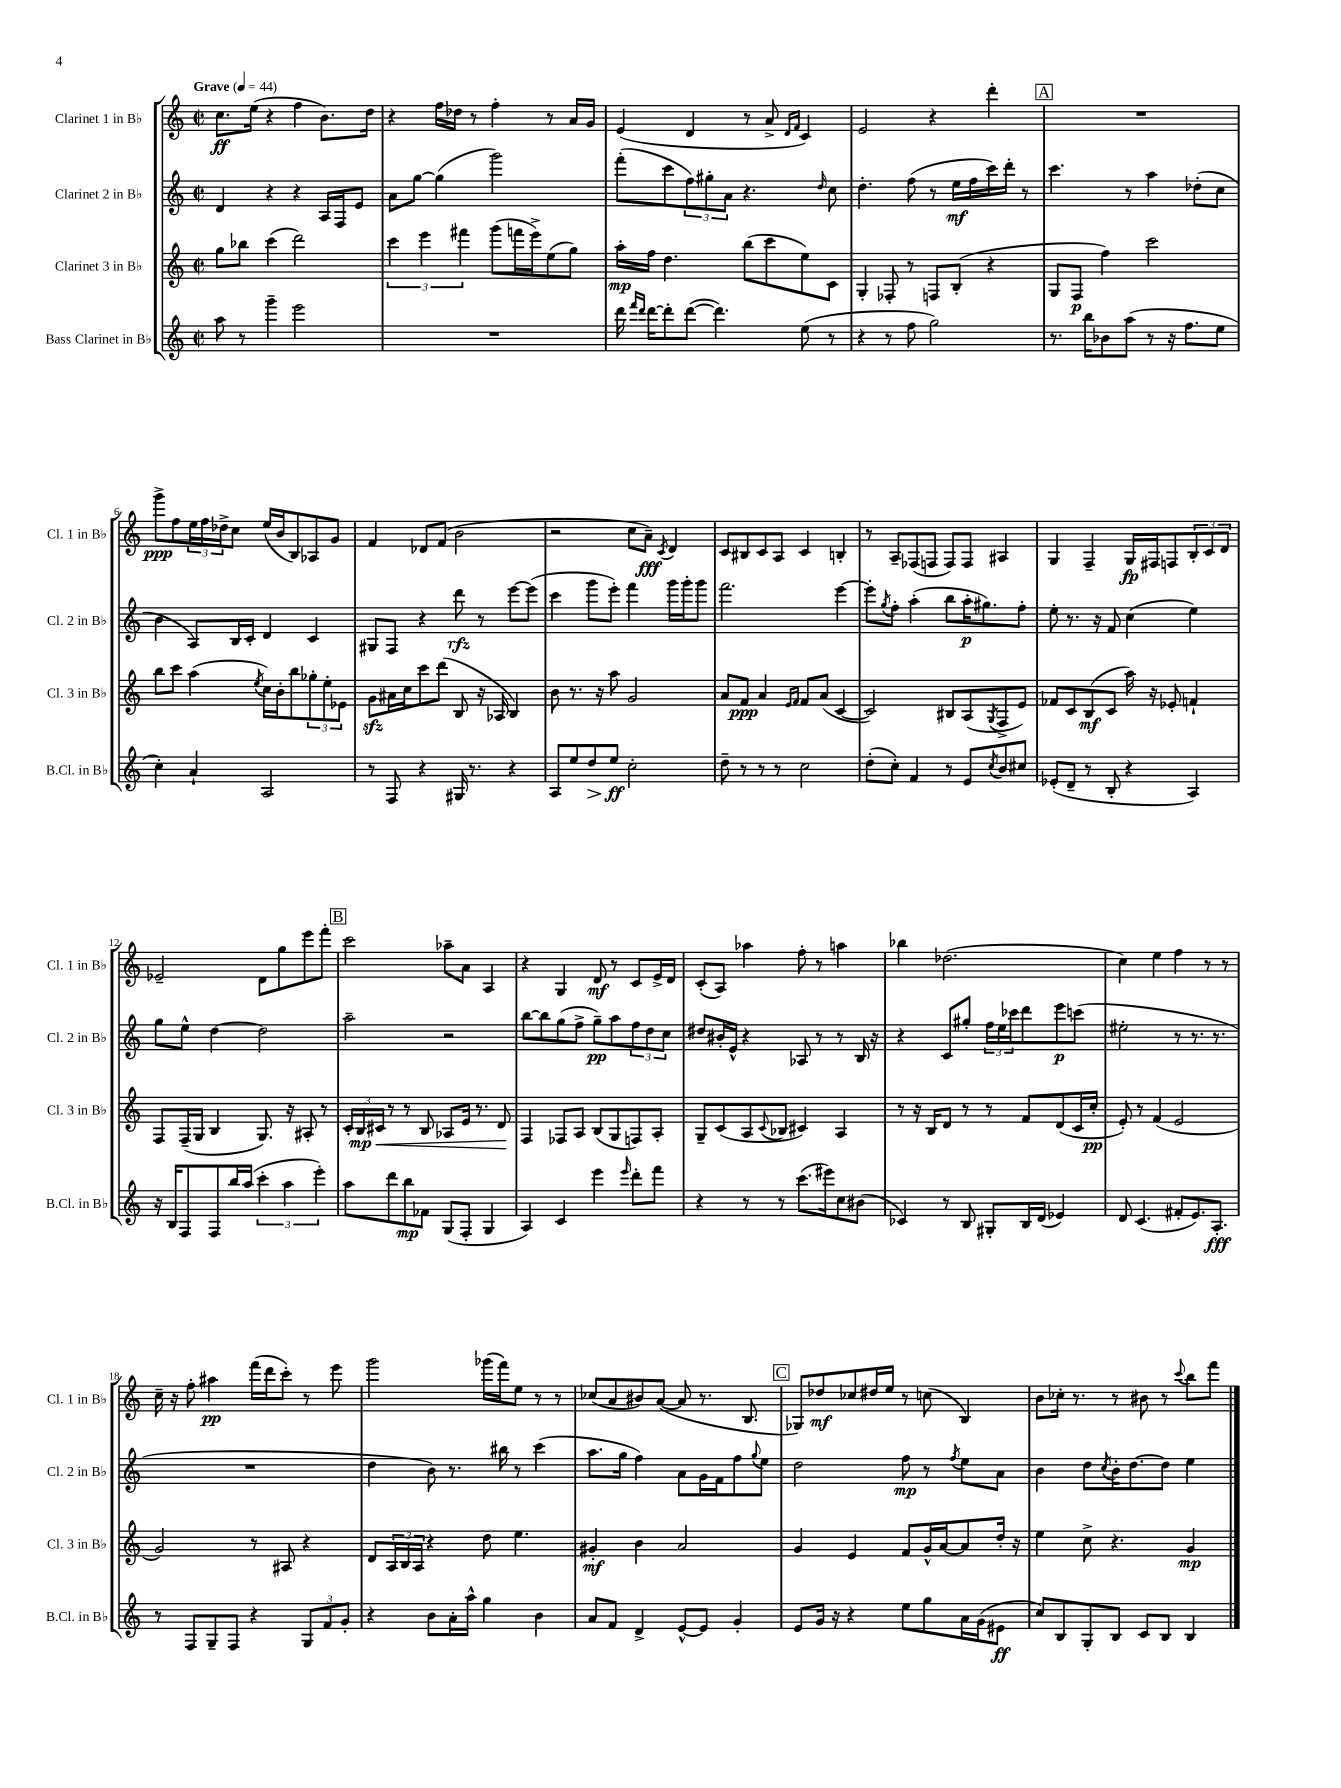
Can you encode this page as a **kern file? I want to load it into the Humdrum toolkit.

**kern	**kern	**kern	**kern
*staff4	*staff3	*staff2	*staff1
*clefG2	*clefG2	*clefG2	*clefG2
*k[]	*k[]	*k[]	*k[]
*M2/2	*M2/2	*M2/2	*M2/2
*met(c|)	*met(c|)	*met(c|)	*met(c|)
*MM44	*MM44	*MM44	*MM44
8aa	8gg	4d	8.cc
8r	8bb-	.	.
.	.	.	(16ee
4ggg~	(4ccc	4r	4r
2eee	2ddd)	4r	4ff
.	.	16A	8.b)
.	.	16F	.
.	.	8e	.
.	.	.	16dd
=	=	=	=
1r	6ccc	8a	4r
.	.	[8gg	.
.	6eee	.	.
.	.	(4gg]	16ff
.	.	.	16dd-
.	6fff#	.	.
.	.	.	8r
.	(8ggg	2ggg)	4ff'
.	16fff	.	.
.	16eee^)	.	.
.	(8ee	.	8r
.	8gg)	.	16a
.	.	.	16g
=	=	=	=
16ddd	16aa'	(8fff'	(4e
16qqfff	.	.	.
16qqddd	.	.	.
[16ddd	16ff	.	.
8ddd']	4.dd	8ccc	.
([8ddd	.	12ff)	4d
.	.	12gg#'	.
4.ddd])	.	.	.
.	.	12a	.
.	(8bb	4.r	8r
.	8ccc	.	8a^
.	.	.	16qqd
.	.	.	16qqf
(8ee	8ee)	.	4c)
.	.	16qqdd	.
8r	8c	8cc	.
=	=	=	=
4r	4G'	4.dd'	2e
8r	8F-'	.	.
8ff	8r	(8ff	.
2gg)	8F	8r	4r
.	(8B'	16ee	.
.	.	16ff	.
.	4r	16ccc)	4ddd'
.	.	16ddd'	.
.	.	8r	.
=	=	=	=
8.r	8G	4.ccc	1r
.	8F	.	.
16bb	.	.	.
8b-	4ff)	.	.
(8aa	.	8r	.
8r	2ccc	4aa	.
16r	.	.	.
8.ff	.	.	.
.	.	(8dd-'	.
8ee	.	8cc	.
=	=	=	=
4cc')	8bb	4b	8ggg^
.	8ccc	.	8ff
4a`	(4aa	8A)	24ee
.	.	.	24ff
.	.	.	24dd-^
.	.	16B	8cc
.	.	16c'	.
.	8qee	.	.
2A	16cc)	4d	(16ee
.	16b'	.	16b
.	8bb	.	8B)
.	12gg-'	4c	8A-
.	12ee'	.	.
.	.	.	8g
.	12e-	.	.
=	=	=	=
8r	8g	8G#	4f
8F	16a#	8F	.
.	16cc	.	.
4r	8ccc	4r	8d-
.	(8ddd	.	(8f
16G#	8B	8ddd	2b
8.r	.	.	.
.	16r	8r	.
.	16A-	.	.
4r	4B)	[8eee	.
.	.	(8eee]	.
=	=	=	=
8A	8b	4ccc	2r
8ee	8.r	.	.
8dd	.	8ggg	.
.	16r	.	.
8ee	8aa	8eee')	.
2cc'	2g	4fff	8cc
.	.	.	8a~)
.	.	.	8qc
.	.	16ggg	4d
.	.	16ggg'	.
.	.	8ggg	.
=	=	=	=
8dd~	8a	2.fff	8c
8r	8f	.	8B#
8r	4a	.	8c
8r	.	.	8A
.	16qqe	.	.
.	16qqf	.	.
2cc	8f	.	4c
.	(8a	.	.
.	[4c	[4eee	4B'
=	=	=	=
(8dd'	2c])	8eee']	8r
.	.	8qgg	.
8cc')	.	8ff'	8A~
4f	.	(4aa'	(8F-
.	.	.	8F
8r	8B#	8bb	8F)
8e	(8A	16aa'	8F
.	.	8.gg#)	.
8qcc	8qG	.	.
8b	8F^	.	4A#
8cc#	8e)	8ff'	.
=	=	=	=
(8e-'	8f-	8ee'	4G
8d~	8c	8.r	.
8r	(8B	.	4F~
.	.	16r	.
8B'	8c	8f	.
4r	16aa)	(4cc	16G
.	16r	.	16F#
.	8e-'	.	8F
4A)	4f`	4ee)	12B'
.	.	.	12c
.	.	.	12d
=	=	=	=
16r	8F	8gg	2e-~
16B	.	.	.
8F	(16F~	8ee^^	.
.	16G	.	.
8F	4B	[4dd	.
16bb	.	.	.
(16aa	.	.	.
6ccc'	8.G)	2dd]	8d
.	.	.	8gg
6aa	.	.	.
.	16r	.	.
.	8A#'	.	8eee
6eee')	.	.	.
.	8r	.	8fff'
=	=	=	=
8aa	24c'	2aa~	2ccc
.	24B	.	.
.	24c#	.	.
8ddd	8r	.	.
8bb	8r	.	.
8f-	8B	.	.
(8G	8A-	2r	8aa-~
8F'	16e	.	8a
.	8.r	.	.
4G	.	.	4A
.	8d	.	.
=	=	=	=
4A)	4F	[8bb	4r
.	.	8bb]	.
4c	8F-	(8gg	4G
.	8A	8ff^	.
4eee	(8B	8gg~)	8d
.	8G	8aa	8r
16qqeee	.	.	.
8ddd'	8F)	12ff	8c
.	.	12dd	.
8fff	8A'	.	16e^
.	.	12cc	.
.	.	.	16d
=	=	=	=
4r	8G~	8dd#	(8c'
.	(8c	16b#'	8A)
.	.	16e^^	.
8r	8A	4r	4aa-
.	8qqc	.	.
8r	8B-	.	.
(8.ccc	4c#)	8A-	8ff'
.	.	8r	8r
16eee#)	.	.	.
8cc	4A	8r	4aa
(8b#	.	16B	.
.	.	16r	.
=	=	=	=
4c-)	8r	4r	4bb-
.	16r	.	.
.	16B	.	.
8r	8d	8c	(2.dd-
8B	8r	8gg#'	.
8G#'	8r	24ff	.
.	.	24ee	.
.	.	24ccc-	.
16B	8f	8ddd	.
(16d	.	.	.
4e-)	(8d	8eee	.
.	16c	(8ccc	.
.	16cc'	.	.
=	=	=	=
8d	8e')	2ee#'	4cc)
(4.c	8r	.	.
.	(4f	.	4ee
8f#'	2e	8r	4ff
8.e)	.	8.r	.
.	.	.	8r
8.A'	.	8.r	.
.	.	.	8r
=	=	=	=
8r	2g)	1r	16cc~
.	.	.	16r
8F	.	.	8ff'
8G~	.	.	4aa#
8F	.	.	.
4r	8r	.	(16fff
.	.	.	16ddd
.	8A#	.	8ccc')
12G	4r	.	8r
12f	.	.	.
.	.	.	8eee
12g'	.	.	.
=	=	=	=
4r	8d	4dd	2ggg
.	24A	.	.
.	24B	.	.
.	24A	.	.
8b	4r	8b)	.
16a'	.	8.r	.
16aa^^	.	.	.
4gg	8dd	.	(16ggg-
.	.	16bb#	16fff)
.	4.ee	8r	8ee
4b	.	(4ccc	8r
.	.	.	8r
=	=	=	=
8a	4g#'	8.aa	(8cc-
8f	.	.	8a
.	.	16gg	.
4d^	4b	4ff)	8b#)
.	.	.	([8a
[8e^^	2a	8a	8a]
8e]	.	16g	8.r
.	.	16f	.
4g'	.	8ff	.
.	.	.	8.B
.	.	8qqgg	.
.	.	8ee	.
=	=	=	=
8e	4g	2dd	8G-)
16g	.	.	8dd-
16r	.	.	.
4r	4e	.	8cc-
.	.	.	16dd#
.	.	.	16ee
8ee	8f	8ff	8r
8gg	16g^^	8r	(8cc
.	[16a	.	.
.	.	8qff	.
16a	8a]	8ee	4B)
(16g	.	.	.
8e#	16dd'	8a	.
.	16r	.	.
=	=	=	=
8cc)	4ee	4b	8b
8B	.	.	16cc-'
.	.	.	8.r
8G'	8cc^	8dd	.
.	.	8qcc	.
8B	4.r	16b'	8r
.	.	[8.dd	.
8c	.	.	8b#
8B	.	8dd]	8r
.	.	.	8qqccc
4B	4g	4ee	8bb
.	.	.	8fff
==	==	==	==
*-	*-	*-	*-
